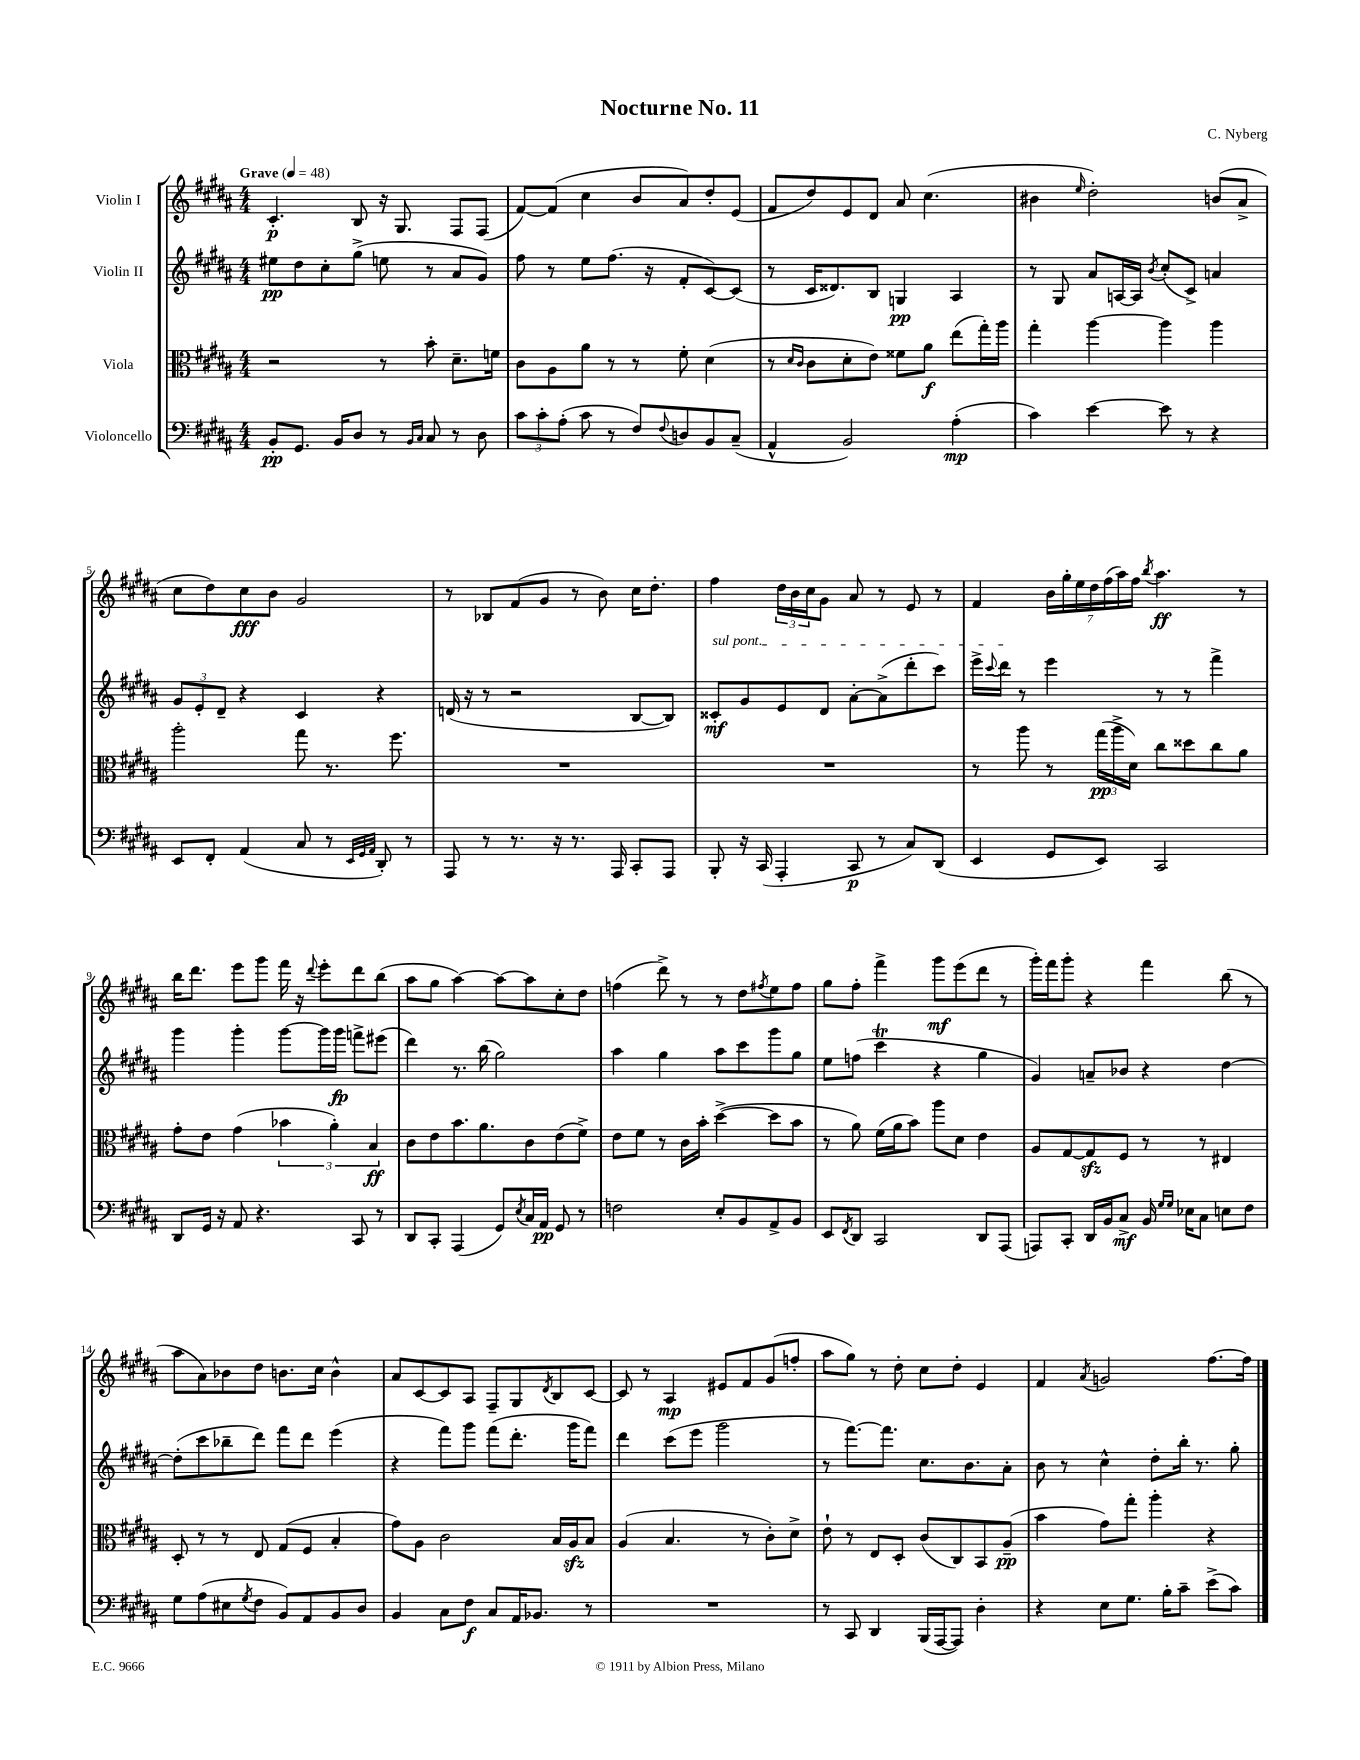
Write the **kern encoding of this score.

**kern	**kern	**kern	**kern
*staff4	*staff3	*staff2	*staff1
*clefF4	*clefC3	*clefG2	*clefG2
*k[f#c#g#d#a#]	*k[f#c#g#d#a#]	*k[f#c#g#d#a#]	*k[f#c#g#d#a#]
*M4/4	*M4/4	*M4/4	*M4/4
*MM48	*MM48	*MM48	*MM48
8BB'	2r	8ee#	4.c#'
8.GG#	.	8dd#	.
.	.	8cc#'	.
16BB	.	.	.
8D#	.	(8gg#^	8B
8r	8r	8ee	16r
.	.	.	8.G#
16qqBB	.	.	.
16qqC#	.	.	.
8C#	8b'	8r	.
8r	8.d#~	8a#	8F#
8D#	.	8g#)	(8F#
.	16f	.	.
=	=	=	=
12c#	8c#	8ff#	[8f#)
12c#'	.	.	.
.	8A#	8r	(8f#]
(12A#'	.	.	.
8c#	8a#	8ee	4cc#
8r	8r	(8.ff#	.
8F#)	8r	.	8b
.	.	16r	.
8qqF#	.	.	.
8D	8f#'	8f#'	8a#)
8BB	(4d#	[8c#)	8dd#'
(8C#~	.	(8c#]	(8e
=	=	=	=
4AA#^^	8r	8r	8f#
.	16qqd#	.	.
.	16qqc#	.	.
.	8c#	16c#	8dd#)
.	.	8.d##)	.
2BB)	8d#'	.	8e
.	8e)	8B	8d#
.	8f##	4G	8a#
.	8a#	.	(4.cc#
(4A#'	(8ee	4A#	.
.	16gg#')	.	.
.	16aa#	.	.
=	=	=	=
4c#)	4gg#'	8r	4b#
.	.	8G#	.
.	.	.	16qqee
[4e	[4aa#	8a#	2dd#')
.	.	[16A	.
.	.	16A]	.
.	.	8qb	.
8e]	4aa#]	(8cc#'	.
8r	.	8c#^)	.
4r	4aa#	4a	(8b
.	.	.	8a#^
=	=	=	=
8EE	2aa#'	12g#	8cc#
.	.	12e'	.
8FF#'	.	.	8dd#)
.	.	12d#~	.
(4AA#	.	4r	8cc#
.	.	.	8b
8C#	8gg#	4c#	2g#
8r	8.r	.	.
32qqEE	.	.	.
32qqGG#	.	.	.
32qqAA#	.	.	.
8DD#')	.	4r	.
.	8.ff#	.	.
8r	.	.	.
=	=	=	=
8AAA#	1r	(16d	8r
.	.	16r	.
8r	.	8r	8B-
8.r	.	2r	(8f#
.	.	.	8g#
16r	.	.	.
8.r	.	.	8r
.	.	.	8b)
16AAA#	.	.	.
8CC#'	.	[8B	16cc#
.	.	.	8.dd#'
8AAA#	.	8B])	.
=	=	=	=
8BBB'	1r	8c##'	4ff#
16r	.	8g#	.
(16CC#	.	.	.
4AAA#'	.	8e	24dd#
.	.	.	24b
.	.	.	24cc#
.	.	8d#	8g#
8CC#	.	[8a#'	8a#
8r	.	(8a#^]	8r
8C#)	.	8ddd#'	8e
(8DD#	.	8ccc#)	8r
=	=	=	=
4EE	8r	16eee^	4f#
.	.	8qqccc#	.
.	.	16ddd#	.
.	8aa#	8r	.
8GG#	8r	4eee	28b
.	.	.	28gg#'
.	.	.	28ee
.	.	.	28dd#
8EE)	(24gg#	.	.
.	.	.	(28ff#
.	24aa#^	.	.
.	.	.	28aa#)
.	24d#)	.	.
.	.	.	28ff#
.	.	.	8qbb
2CC#	8cc#	8r	4.aa#
.	8dd##	8r	.
.	8cc#	4fff#^	.
.	8a#	.	8r
=	=	=	=
8DD#	8g#'	4ggg#	16bb
.	.	.	8.ddd#
16GG#	8e	.	.
16r	.	.	.
8AA#	(4g#	4ggg#'	8eee
4.r	.	.	8ggg#
.	6b-	[8ggg#	16fff#
.	.	.	16r
.	.	.	8qqddd#
.	.	16ggg#]	8eee'
.	6a#')	.	.
.	.	16ggg#	.
8CC#	.	8fff^	8ddd#
.	6B	.	.
8r	.	(8eee#	(8bb
=	=	=	=
8DD#	8c#	4ddd#)	8aa#
8CC#'	8e	.	8gg#
(4AAA#	8.b	8.r	[4aa#)
.	8.a#	(16bb	.
8GG#)	.	2gg#)	8aa#_
8qE	.	.	.
16C#	8c#	.	8aa#]
16AA#	.	.	.
8GG#	(8e	.	8cc#'
8r	8f#^)	.	8dd#
=	=	=	=
2F	8e	4aa#	(4ff
.	8f#	.	.
.	8r	4gg#	8ddd#^)
.	16c#	.	8r
.	16b'	.	.
8E'	([4dd#^	8aa#	8r
8BB	.	8ccc#	8dd#
.	.	.	8qff#
8AA#^	8dd#]	8ggg#	8ee
8BB	8b	8gg#	8ff#
=	=	=	=
8EE	8r	8ee	8gg#
8qFF#	.	.	.
8DD#	8a#)	(8ff	8ff#'
2CC#	(16f#	4ccc#	4fff#^
.	16a#	.	.
.	8b)	.	.
.	8aa#	4r	8ggg#
.	8d#	.	(8eee
8DD#	4e	4gg#	8ddd#
(8AAA#	.	.	8r
=	=	=	=
8AAA)	8A#	4g#)	16ggg#')
.	.	.	16fff#
8CC#'	[8G#	.	8ggg#'
16DD#	8G#]	8a~	4r
16BB	.	.	.
8C#^	8F#	8b-	.
16BB	8r	4r	4fff#
16qqG#	.	.	.
16qqG#	.	.	.
16E-	.	.	.
8C#	8r	.	.
8E	4E#	[4dd#	(8bb
8F#	.	.	8r
=	=	=	=
8G#	8D#'	(8dd#']	8aa#
(8A#	8r	8ccc#	8a#)
8E#	8r	8bb-~	8b-
8qG#	.	.	.
8F#	8E	8ddd#)	8dd#
8BB)	(8G#	8fff#	8.b
8AA#	8F#	8ddd#	.
.	.	.	16cc#
8BB	4B'	(4eee	4b^^
8D#	.	.	.
=	=	=	=
4BB	8g#)	4r	8a#
.	8A#	.	[8c#
8C#	2c#	8fff#)	8c#]
8F#	.	8ggg#	8A#
8C#	.	(8fff#	8F#~
16AA#	.	8.ddd#'	8G#
8.BB-	.	.	.
.	.	.	8qd#
.	16B	.	8B
.	16A#	16ggg#	.
8r	8B	8fff#)	[8c#
=	=	=	=
1r	(4A#	4ddd#	8c#]
.	.	.	8r
.	4.B	(8ccc#	4A#
.	.	8eee	.
.	.	2ggg#	8e#
.	8r	.	8f#
.	8c#')	.	(8g#
.	8d#^	.	8ff'
=	=	=	=
8r	8e`	8r	8aa#
8CC#	8r	[8.fff#)	8gg#)
4DD#	8E	.	8r
.	.	8.fff#]	.
.	8D#'	.	8dd#'
(16BBB	(8c#	8.cc#	8cc#
[16AAA#	.	.	.
8AAA#])	8C#)	.	8dd#'
.	.	8.b	.
4D#'	8BB	.	4e
.	(8A#~	8a#'	.
=	=	=	=
4r	4b	8b	4f#
.	.	8r	.
.	.	.	8qa#
8E	8g#)	4cc#^^	2g
8.G#	8gg#'	.	.
.	4aa#'	8dd#'	.
16B'	.	.	.
8c#~	.	16bb'	.
.	.	8.r	.
(8e^	4r	.	[8.ff#
8c#)	.	8gg#'	.
.	.	.	16ff#]
==	==	==	==
*-	*-	*-	*-
